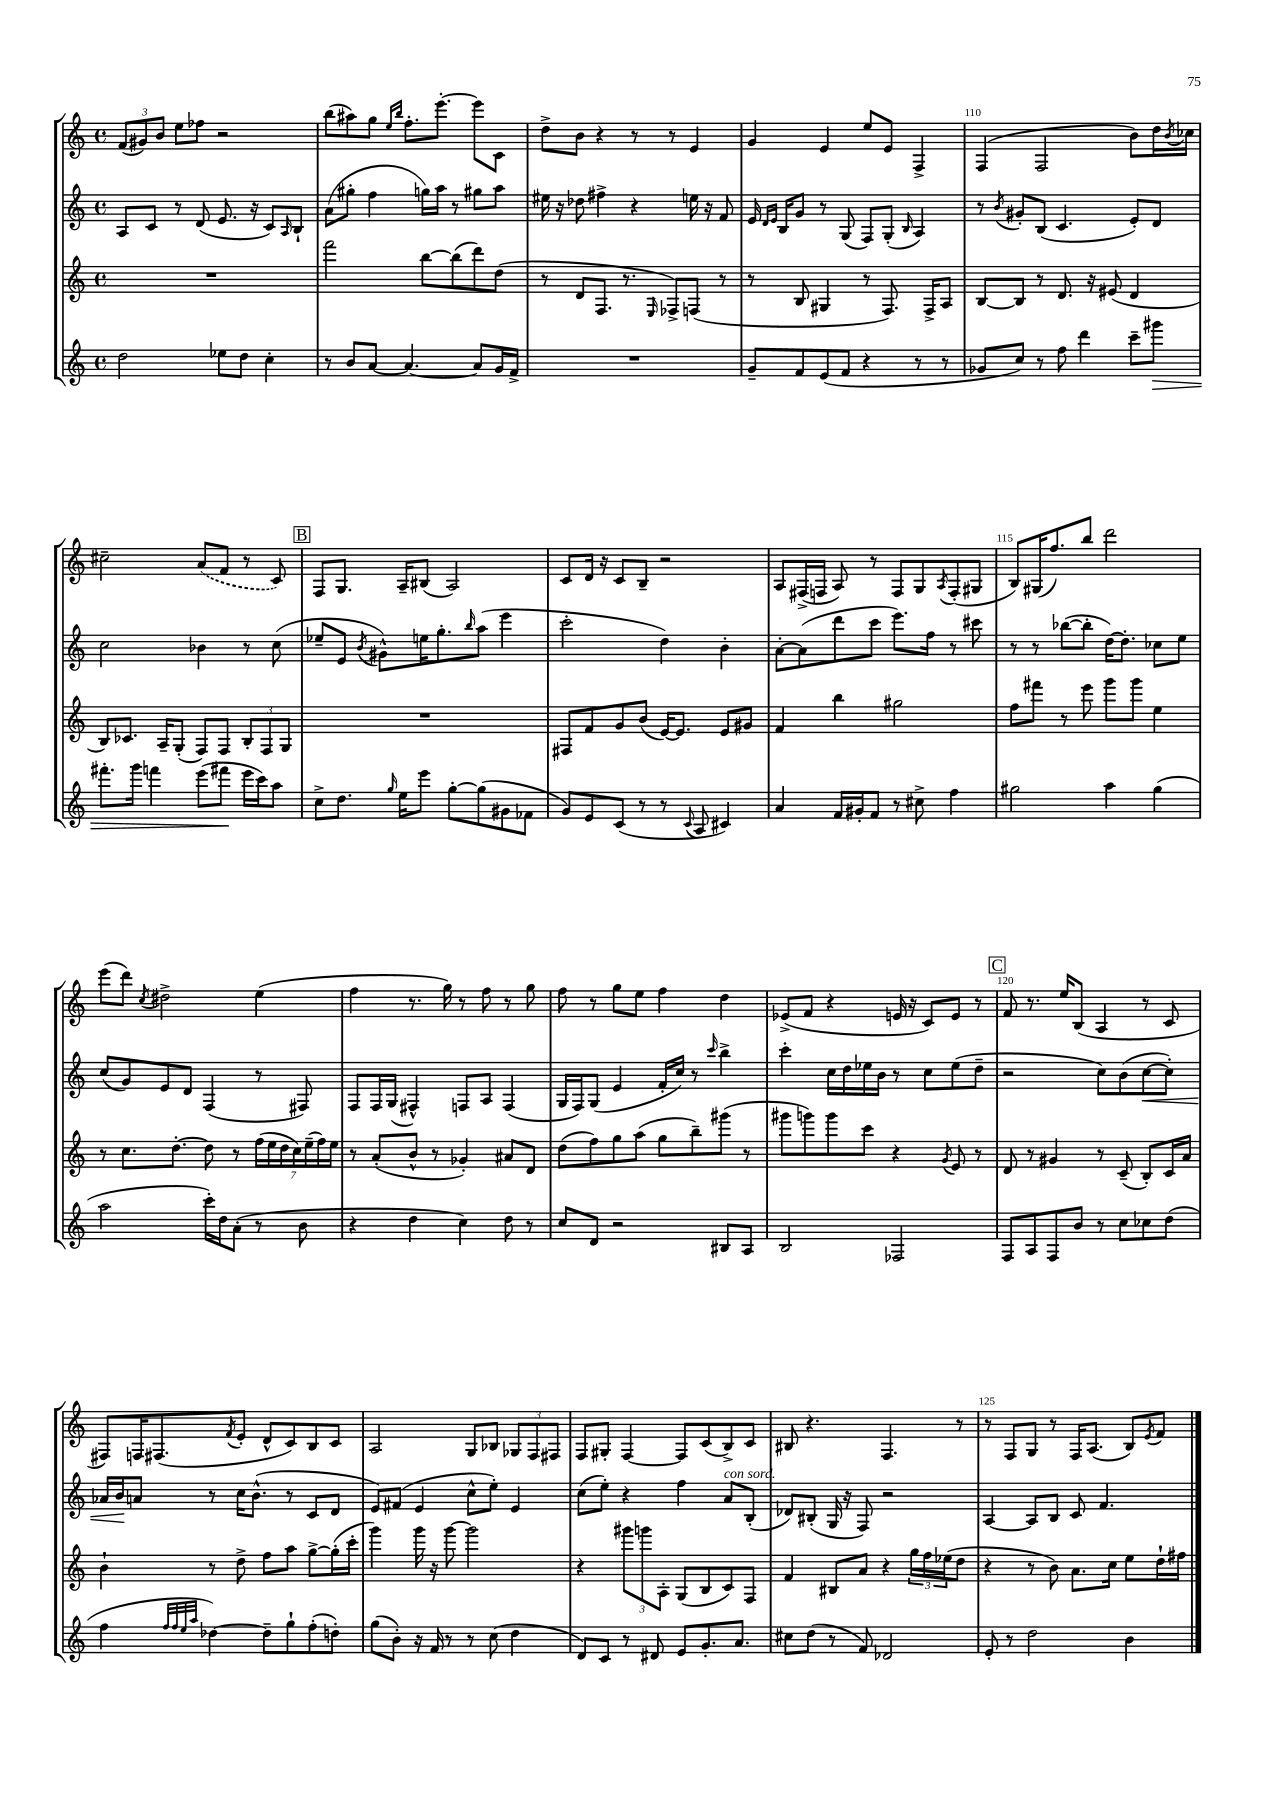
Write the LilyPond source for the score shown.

<<
\new StaffGroup <<
\new Staff = "s0" {
    \clef treble \key c \major \defaultTimeSignature \time 4/4
    \tuplet 3/2 { f'8( gis'8) b'8 } e''8 fes''8 r2 |
    b''8( ais''8) g''8 \grace { e''16 b''16 } f''8.-. e'''8.~-. e'''8 c'8 |
    d''8-> b'8 r4 r8 r8 e'4 |
    g'4 e'4 e''8 e'8 f4-> |
    f4( f2 b'8) d''16 \acciaccatura { b'8 } ces''16 |
    cis''2-- \once \slurDashed a'8( f'8 r8 c'8) |
    \mark \markup { \box "B" } f8 g8. a16-- bis8( a2) |
    c'8 d'16 r16 c'8 b8-- r2 |
    a8 fis16->( f16 a8) r8 f8 g8 \acciaccatura { a8 } f8-.( gis8 |
    b8) gis16( f''8.) b''8 d'''2 |
    e'''8( d'''8) \acciaccatura { c''8 } dis''2-> e''4( |
    f''4 r8. g''16) r8 f''8 r8 g''8 |
    f''8 r8 g''8 e''8 f''4 d''4 |
    ees'8->( f'8 r4 e'16 r16 c'8) e'8 r8 |
    \mark \markup { \box "C" } f'8 r8. e''16 b8( a4 r8 c'8 |
    fis8) f16 fis8.( \acciaccatura { f'8 } e'8-. d'8-^ c'8) b8 c'8 |
    a2 g8 bes8 \tuplet 3/2 { ges8 f8 fis8 } |
    f8 gis8-. f4~ f8 c'8( b8->) c'8 |
    bis8 r4. f4. r8 |
    r8 f8 g8 r8 f16 a8.( b8) \acciaccatura { e'8 } f'8 \bar "|." |
}
\new Staff = "s1" {
    \clef treble \key c \major \defaultTimeSignature \time 4/4
    a8 c'8 r8 d'8( e'8. r16 c'8) \grace { a16 } b8-! |
    a'8( gis''8-. f''4 g''16) a''16 r8 gis''8 a''8 |
    eis''16 r16 des''8 fis''4-> r4 e''16 r16 f'8 |
    e'16 \grace { d'16 e'16 } b16 g'8 r8 g8( f8) g8-.( \grace { b16 } a4) |
    r8 \acciaccatura { b'8 } gis'8-. b8( c'4. e'8-.) d'8 |
    c''2 bes'4 r8 c''8( |
    \mark \markup { \box "B" } ees''8-- e'8 \acciaccatura { b'8 } gis'8-^) e''16 g''8.-. \grace { b''16 } a''8( e'''4 |
    c'''2-. d''4) b'4-. |
    a'8~-. a'8( d'''8 c'''8 e'''8.) f''16 r8 cis'''8 |
    r8 r8 bes''8~( bes''8-. d''16~) d''8.-. ces''8 e''8 |
    c''8( g'8) e'8 d'8 f4( r8 fis8) |
    f8 f16 g16( fis4-^) f8 a8 f4( |
    g16 f16) g8( e'4 f'16-. c''16) r8 \grace { c'''16 } b''4-> |
    c'''4-. c''16 d''16 ees''16 b'16 r8 c''8 ees''8( d''8-- |
    \mark \markup { \box "C" } r2 c''8) b'8( c''8~\< c''8-.) |
    aes'16 b'16\! a'8 r8 c''16 b'8.-^( r8 c'8 d'8 |
    e'8) fis'8( e'4 c''8-^ e''8-.) e'4 |
    c''8( e''8-.) r4 f''4 a'8^\markup { \italic "con sord." } b8-.( |
    des'8) bis8-.( g16 r16 f8) r2 |
    a4~ a8 b8 c'8 f'4. \bar "|." |
}
\new Staff = "s2" {
    \clef treble \key c \major \defaultTimeSignature \time 4/4
    R1 |
    f'''2 b''8~ b''8( d'''8) d''8( |
    r8 d'8 f8. r8. \grace { e16 } fes8->) f8( r8 |
    r8 b8 gis4 r8 f8.) f16-> a8 |
    b8~ b8 r8 d'8. r16 eis'8( d'4 |
    b8) ces'8. a16-- g8-.( f8) f8 \tuplet 3/2 { b8-. f8 g8 } |
    \mark \markup { \box "B" } R1 |
    fis8 f'8 g'8 b'8( e'16~) e'8. e'8 gis'8 |
    f'4 b''4 gis''2 |
    f''8 fis'''8 r8 e'''8 g'''8 g'''8 e''4 |
    r8 c''8. d''8.~-. d''8 r8 \tuplet 7/4 { f''16( e''16 d''16 c''16) e''16--( f''16) e''16 } |
    r8 a'8-.( b'8-^ r8 ges'4-.) ais'8 d'8 |
    d''8( f''8) g''8 a''8( g''8 b''8--) gis'''8( r8 |
    gis'''8 g'''8) g'''8 c'''8 r4 \acciaccatura { g'8 } e'8 r8 |
    \mark \markup { \box "C" } d'8 r8 gis'4 r8 c'8--( b8-.) c'16 a'16 |
    b'4-! r8 d''8-> f''8 a''8 g''8~-> g''16-.( c'''16-. |
    g'''4) g'''16 r16 g'''8~ g'''2 |
    r4 \tuplet 3/2 { gis'''8 g'''8 a8-. } g8( b8 c'8) f8 |
    f'4 bis8 a'8 r4 \tuplet 3/2 { g''16 f''16 ees''16( } d''8 |
    r4 r8 b'8) a'8. c''16 e''8 d''16-! fis''16 \bar "|." |
}
\new Staff = "s3" {
    \clef treble \key c \major \defaultTimeSignature \time 4/4
    d''2 ees''8 d''8 c''4-. |
    r8 b'8 a'8~ a'4.~ a'8 g'16 f'16-> |
    R1 |
    g'8-- f'8 e'8( f'8 r4 r8 r8 |
    ges'8 c''8) r8 f''8 d'''4 c'''8-- gis'''8\> |
    fis'''8.-. g'''16 f'''4 e'''8( fis'''8\! e'''16 c'''16) a''8 |
    \mark \markup { \box "B" } c''8-> d''8. \grace { g''16 } e''16 e'''8 g''8~-. g''8( gis'8 fes'8 |
    g'8) e'8 c'8( r8 r8 \appoggiatura { c'8 } a8 cis'4) |
    a'4 f'16 gis'16-. f'8 r8 cis''8-> f''4 |
    gis''2 a''4 gis''4( |
    a''2 c'''16-.) d''16 a'8-.( r8 b'8 |
    r4 d''4 c''4) d''8 r8 |
    c''8 d'8 r2 bis8 a8 |
    b2 fes2 |
    \mark \markup { \box "C" } f8 a8 f8 b'8 r8 c''8 ces''8 d''8( |
    f''4 \grace { f''32 f''32 e''32 a''32 } des''4~) des''8-- g''8-! f''8-.( d''8-.) |
    g''8( b'8-.) r16 f'16 r8 r8 c''8( d''4 |
    d'8) c'8 r8 dis'8 e'8 g'8.-. a'8. |
    cis''8 d''8( r8 f'8) des'2 |
    e'8-. r8 d''2 b'4 \bar "|." |
}
>>
>>
\layout { \context { \Score currentBarNumber = #106 \override BarNumber.break-visibility = ##(#f #t #t) barNumberVisibility = #(every-nth-bar-number-visible 5) } }
